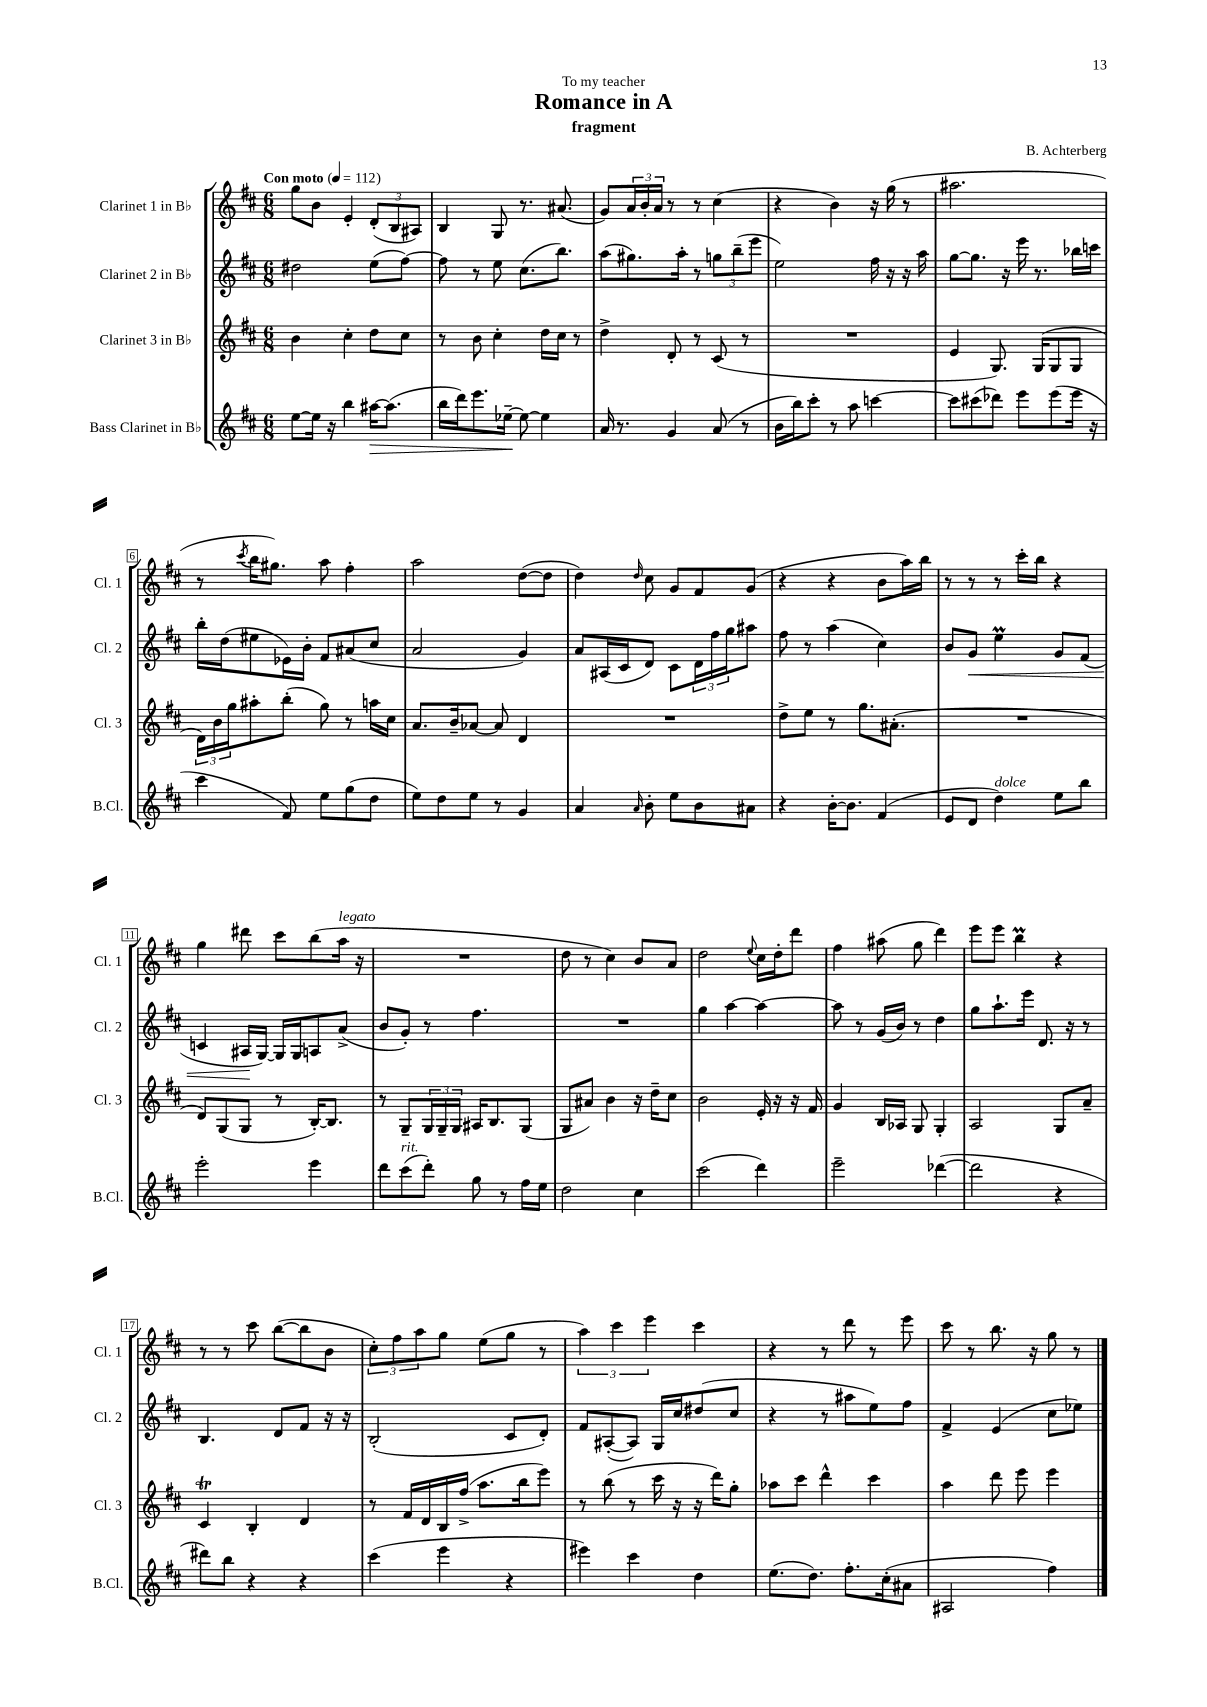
\header { title = "Romance in A" composer = "B. Achterberg" subtitle = "fragment" dedication = "To my teacher" }
<<
\new StaffGroup <<
\new Staff = "s0" \with { instrumentName = "Clarinet 1 in Bb" shortInstrumentName = "Cl. 1" } {
    \clef treble \key d \major \numericTimeSignature \time 6/8 \tempo "Con moto" 4 = 112
    g''8 b'8 e'4-. \tuplet 3/2 { d'8-.( b8 ais8) } |
    b4 g8 r8. ais'8.( |
    g'8) \tuplet 3/2 { a'16 b'16-. a'16 } r8 r8 cis''4( |
    r4 b'4) r16 g''16( r8 |
    ais''2. |
    r8 \acciaccatura { cis'''8 } b''16 gis''8.) a''8 fis''4-. |
    a''2 d''8~( d''8 |
    d''4) \grace { d''16 } cis''8 g'8 fis'8 g'8( |
    r4 r4 b'8 a''16) b''16 |
    r8 r8 r8 cis'''16-. b''16 r4 |
    g''4 dis'''8 cis'''8 b''8( a''16^\markup { \italic "legato" } r16 |
    R2. |
    d''8 r8 cis''4) b'8 a'8 |
    d''2 \appoggiatura { e''8 } cis''16 d''16-. d'''8 |
    fis''4 ais''8( g''8 d'''4) |
    e'''8 e'''8 b''4\prall r4 |
    r8 r8 cis'''8 b''8~( b''8 b'8 |
    \tuplet 3/2 { cis''8-.) fis''8 a''8 } g''8 e''8( g''8 r8 |
    \tuplet 3/2 { a''4) cis'''4 e'''4 } cis'''4 |
    r4 r8 d'''8 r8 e'''8 |
    cis'''8 r8 b''8. r16 g''8 r8 \bar "|." |
}
\new Staff = "s1" \with { instrumentName = "Clarinet 2 in Bb" shortInstrumentName = "Cl. 2" } {
    \clef treble \key d \major \numericTimeSignature \time 6/8
    dis''2 e''8( fis''8~) |
    fis''8 r8 e''8 cis''8.( b''8.) |
    a''8( gis''8.) a''16-. r8 \tuplet 3/2 { g''8 b''8--( e'''8 } |
    e''2) fis''16 r16 r16 a''16 |
    g''8~ g''8. r16 e'''16 r8. bes''16 c'''16 |
    b''16-. d''16( eis''8 ees'16) b'16-. fis'8 ais'8( cis''8 |
    a'2 g'4) |
    a'8 ais16( cis'16 d'8) cis'8 \tuplet 3/2 { d'16 fis''16 g''16 } ais''8 |
    fis''8 r8 a''4( cis''4) |
    b'8 g'8\< e''4\prall g'8 fis'8( |
    c'4 ais16\! g16~) g16 g16 a8 a'8->( |
    b'8 g'8-.) r8 fis''4. |
    R2. |
    g''4 a''4~ a''4~ |
    a''8 r8 g'16( b'16) r8 d''4 |
    g''8 a''8.-! e'''16 d'8. r16 r8 |
    b4. d'8 fis'8 r16 r16 |
    b2-.( cis'8 d'8-.) |
    fis'8 ais8~-.( ais8) g16 cis''16 dis''8( cis''8 |
    r4 r8 ais''8 e''8) fis''8 |
    fis'4-> e'4( cis''8 ees''8) \bar "|." |
}
\new Staff = "s2" \with { instrumentName = "Clarinet 3 in Bb" shortInstrumentName = "Cl. 3" } {
    \clef treble \key d \major \numericTimeSignature \time 6/8
    b'4 cis''4-. d''8 cis''8 |
    r8 b'8 cis''4-. d''16 cis''16 r8 |
    d''4-> d'8-. r8 cis'8( r8 |
    R2. |
    e'4 g8.) g16( g8 g8 |
    \tuplet 3/2 { d'16) b'16 g''16 } ais''8-. b''8-.( g''8) r8 a''16 cis''16 |
    a'8. b'16-- aes'8~ aes'8 d'4 |
    R2. |
    d''8-> e''8 r8 g''8. ais'8.-.( |
    R2. |
    d'8) g8( g8 r8 b16~-.) b8. |
    r8 g8-- \tuplet 3/2 { g16 g16-- g16 } ais16 b8. g8( |
    g8 ais'8) b'4 r16 d''16-- cis''8 |
    b'2 e'16-. r16 r16 fis'16 |
    g'4 b16 aes16 g8 g4-. |
    a2 g8 a'8-- |
    cis'4\trill b4-. d'4 |
    r8 fis'16 d'16 b16 fis''16->( a''8. b''16 e'''8) |
    r8 b''8( r8 cis'''16 r16 r16 d'''16) g''8-. |
    aes''8 cis'''8 d'''4-^ cis'''4 |
    a''4 d'''8 e'''8 e'''4 \bar "|." |
}
\new Staff = "s3" \with { instrumentName = "Bass Clarinet in Bb" shortInstrumentName = "B.Cl." } {
    \clef treble \key d \major \numericTimeSignature \time 6/8
    e''8~ e''16 r16 b''4 ais''16~\> ais''8.( |
    b''16 d'''16) e'''8. ees''16~--\! ees''8~ ees''4 |
    a'16 r8. g'4 a'8( r8 |
    b'16 b''16) cis'''8-. r8 a''8 c'''4~ |
    c'''8 cis'''8( des'''8) e'''8 e'''8( e'''16 r16 |
    cis'''4 fis'8) e''8 g''8( d''8 |
    e''8) d''8 e''8 r8 g'4 |
    a'4 \grace { a'16 } b'8-. e''8 b'8 ais'8 |
    r4 b'16~-. b'8. fis'4( |
    e'8 d'8 d''4^\markup { \italic "dolce" }) e''8 b''8 |
    e'''2-. e'''4 |
    d'''8 cis'''8^\markup { \italic "rit." }( d'''8-.) g''8 r8 fis''16 e''16 |
    d''2 cis''4 |
    cis'''2( d'''4) |
    e'''2-- des'''4~( |
    des'''2 r4 |
    dis'''8) b''8 r4 r4 |
    cis'''4( e'''4 r4 |
    eis'''4) cis'''4 d''4 |
    e''8.( d''8.) fis''8.-. cis''16-.( ais'8 |
    ais2 fis''4) \bar "|." |
}
>>
>>
\layout { \context { \Score \override BarNumber.stencil = #(make-stencil-boxer 0.1 0.3 ly:text-interface::print) } }
